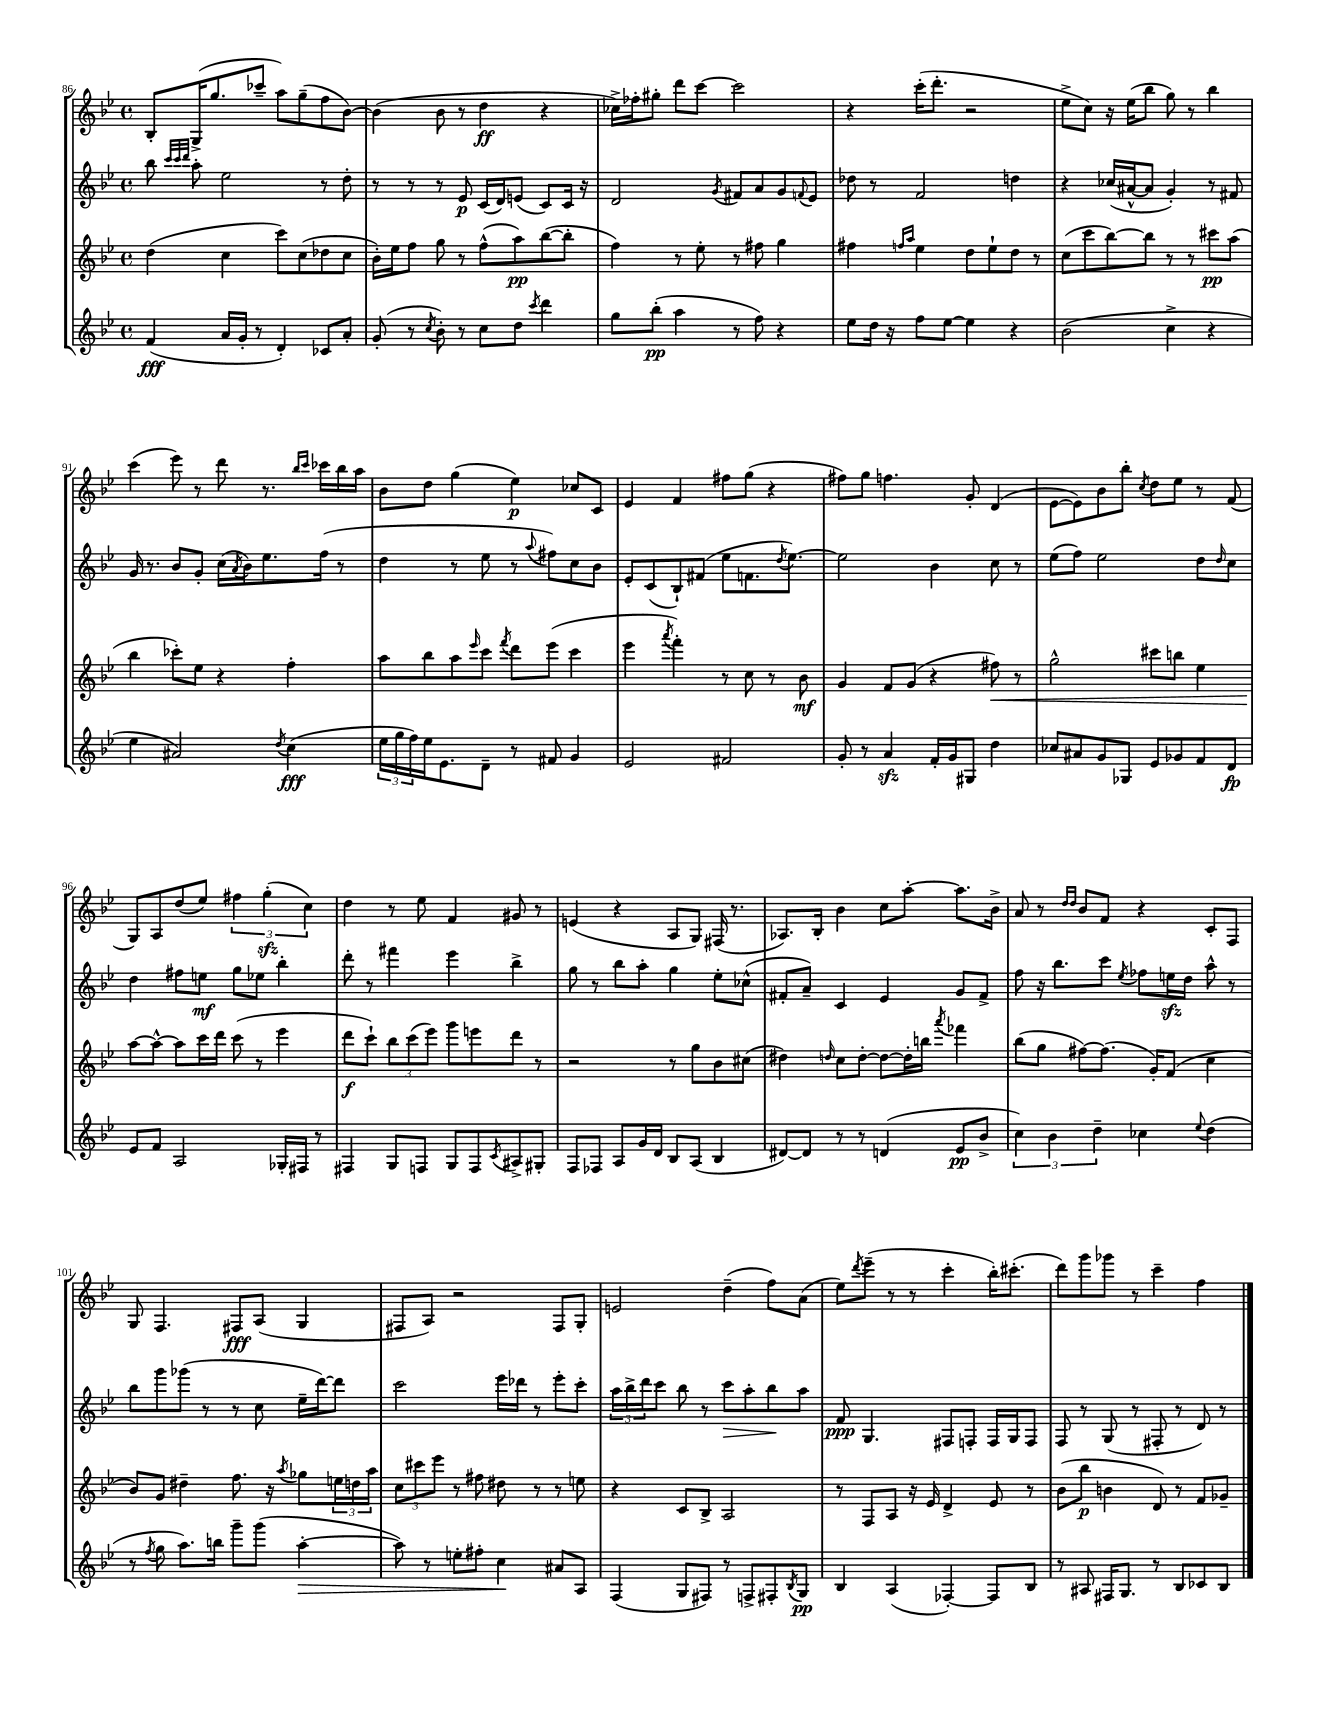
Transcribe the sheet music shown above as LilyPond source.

<<
\new StaffGroup <<
\new Staff = "s0" {
    \clef treble \key bes \major \defaultTimeSignature \time 4/4
    bes8-. g16->( g''8. ces'''8-- a''8) g''8--( f''8 bes'8~) |
    bes'4( bes'8 r8 d''4\ff r4 |
    ces''16->) fes''16-. gis''8-. d'''8 c'''8~ c'''2 |
    r4 c'''16-.( d'''8.-. r2 |
    ees''8-> c''8) r16 ees''16( bes''8 g''8) r8 bes''4 |
    c'''4( ees'''8) r8 d'''8 r8. \grace { bes''16 c'''16 } ces'''16 bes''16 a''16 |
    bes'8 d''8 g''4( ees''4\p) ces''8 c'8 |
    ees'4 f'4 fis''8 g''8( r4 |
    fis''8) g''8 f''4. g'8-. d'4( |
    ees'8~ ees'8) bes'8 bes''8-. \acciaccatura { c''8 } d''8 ees''8 r8 f'8( |
    g8) a8 d''8( ees''8) \tuplet 3/2 { fis''4 g''4-.\sfz( c''4) } |
    d''4 r8 ees''8 f'4 gis'8 r8 |
    e'4( r4 a8 g8) fis16( r8. |
    aes8.) bes16-. bes'4 c''8 a''8~-. a''8. bes'16-> |
    a'8 r8 \grace { d''16 d''16 } bes'8 f'8 r4 c'8-. f8 |
    g8 f4. fis8\fff a8( g4 |
    fis8 a8) r2 fis8 g8-. |
    e'2 d''4--( f''8) a'8( |
    ees''8) \acciaccatura { d'''8 } ees'''8--( r8 r8 c'''4-. bes''16-.) cis'''8.-.( |
    d'''8) g'''8 ges'''8 r8 c'''4-- f''4 \bar "|." |
}
\new Staff = "s1" {
    \clef treble \key bes \major \defaultTimeSignature \time 4/4
    bes''8 \grace { c'''32 c'''32 d'''32 } a''8-. ees''2 r8 d''8-. |
    r8 r8 r8 ees'8\p c'16( d'16) e'8( c'8) c'16 r16 |
    d'2 \acciaccatura { g'8 } fis'8 a'8 g'8 \appoggiatura { f'8 } ees'8 |
    des''8 r8 f'2 d''4 |
    r4 ces''16( ais'16~-^ ais'8 g'4-.) r8 fis'8 |
    g'16 r8. bes'8 g'8-. c''16( \acciaccatura { a'8 } bes'16) ees''8. f''16( r8 |
    d''4 r8 ees''8 r8 \appoggiatura { a''8 } fis''8) c''8 bes'8 |
    ees'8-. c'8( bes8-!) fis'8( ees''8 f'8. \acciaccatura { d''8 } ees''8.~) |
    ees''2 bes'4 c''8 r8 |
    ees''8( f''8) ees''2 d''8 \grace { d''16 } c''8 |
    d''4 fis''8 e''8\mf g''8 ees''8 bes''4-. |
    d'''8-. r8 fis'''4 ees'''4 bes''4-> |
    g''8 r8 bes''8 a''8-. g''4 ees''8-. ces''8-^( |
    fis'8-. a'8--) c'4 ees'4 g'8 fis'8-> |
    f''8 r16 bes''8. c'''8 \acciaccatura { ees''8 } fes''8 e''16\sfz d''16 a''8-^ r8 |
    bes''8 g'''8 ges'''8( r8 r8 c''8 ees''16-- d'''16~) d'''8 |
    c'''2 ees'''16 des'''16 r8 ees'''8-. c'''8-. |
    \tuplet 3/2 { a''16 bes''16-> d'''16 } c'''8 bes''8 r8 c'''8\> a''8-. bes''8\! a''8 |
    f'8\ppp g4. fis8 f8-. f16 g16 f8 |
    f8 r8 g8( r8 fis8-. r8 d'8) r8 \bar "|." |
}
\new Staff = "s2" {
    \clef treble \key bes \major \defaultTimeSignature \time 4/4
    d''4( c''4 c'''8) c''8( des''8 c''8 |
    bes'16-.) ees''16 f''8 g''8 r8 f''8-^( a''8\pp) bes''8~( bes''8-. |
    f''4) r8 ees''8-. r8 fis''8 g''4 |
    fis''4 \grace { f''16 a''16 } ees''4 d''8 ees''8-! d''8 r8 |
    c''8( c'''8 bes''8~) bes''8 r8 r8 cis'''8\pp a''8( |
    bes''4 ces'''8-.) ees''8 r4 f''4-. |
    a''8 bes''8 a''8 \grace { ees'''16 } c'''8 \acciaccatura { f'''8 } d'''8 ees'''8( c'''4 |
    ees'''4 \acciaccatura { a'''8 } f'''4-.) r8 c''8 r8 bes'8\mf |
    g'4 f'8 g'8( r4 fis''8\<) r8 |
    g''2-^ cis'''8 b''8 ees''4 |
    a''8~\! a''8~-^ a''8 c'''16 d'''16 c'''8( r8 ees'''4 |
    d'''8\f c'''8-!) \tuplet 3/2 { bes''8 c'''8( ees'''8) } g'''8 e'''8 d'''8 r8 |
    r2 r8 g''8 bes'8 cis''8( |
    dis''4) \grace { d''16 } c''8 d''8~-. d''8~ d''16-. b''16 \acciaccatura { a'''8 } fes'''4 |
    bes''8( g''8 fis''8~) fis''8.( g'16-.) f'8( c''4 |
    bes'8) g'8 dis''4-- f''8. r16 \acciaccatura { a''8 } ges''8 \tuplet 3/2 { e''16 d''16 a''16 } |
    \tuplet 3/2 { c''8 cis'''8 ees'''8 } r8 fis''8 dis''8 r8 r8 e''8 |
    r4 c'8 bes8-> a2 |
    r8 f8 a8 r16 ees'16 d'4-> ees'8 r8 |
    bes'8( bes''8\p b'4 d'8) r8 f'8 ges'8-- \bar "|." |
}
\new Staff = "s3" {
    \clef treble \key bes \major \defaultTimeSignature \time 4/4
    f'4\fff( a'16 g'16-. r8 d'4-.) ces'8 a'8-. |
    g'8-.( r8 \acciaccatura { c''8 } bes'8-.) r8 c''8 d''8 \acciaccatura { c'''8 } d'''4 |
    g''8 bes''8-.\pp( a''4 r8 f''8) r4 |
    ees''8 d''16 r16 f''8 ees''8~ ees''4 r4 |
    bes'2( c''4-> r4 |
    ees''4 ais'2) \acciaccatura { d''8 } c''4\fff( |
    \tuplet 3/2 { ees''16 g''16 f''16) } ees''16 ees'8. d'8-- r8 fis'8 g'4 |
    ees'2 fis'2 |
    g'8-. r8 a'4\sfz f'16-. g'16 gis8 d''4 |
    ces''8 ais'8 g'8 ges8 ees'8 ges'8 f'8 d'8\fp |
    ees'8 f'8 a2 ges16-. fis16 r8 |
    fis4 g8 f8 g8 f8 \acciaccatura { c'8 } ais8-> gis8-. |
    f8 fes8 a8 g'16 d'16 bes8 a8( bes4 |
    dis'8~) dis'8 r8 r8 d'4( ees'8\pp bes'8-> |
    \tuplet 3/2 { c''4) bes'4 d''4-- } ces''4 \appoggiatura { ees''8 } d''4( |
    r8 \acciaccatura { f''8 } g''8 a''8.) b''16 g'''8-- g'''8( a''4~-.\> |
    a''8) r8 e''8-. fis''8-. c''4\! ais'8 a8 |
    f4( g8 fis8) r8 f8-> fis8-. \acciaccatura { bes8 } g8\pp |
    bes4 a4( fes4~-.) fes8 bes8 |
    r8 ais8 fis16 g8. r8 bes8 ces'8 bes8 \bar "|." |
}
>>
>>
\layout { \context { \Score currentBarNumber = #86 } }
